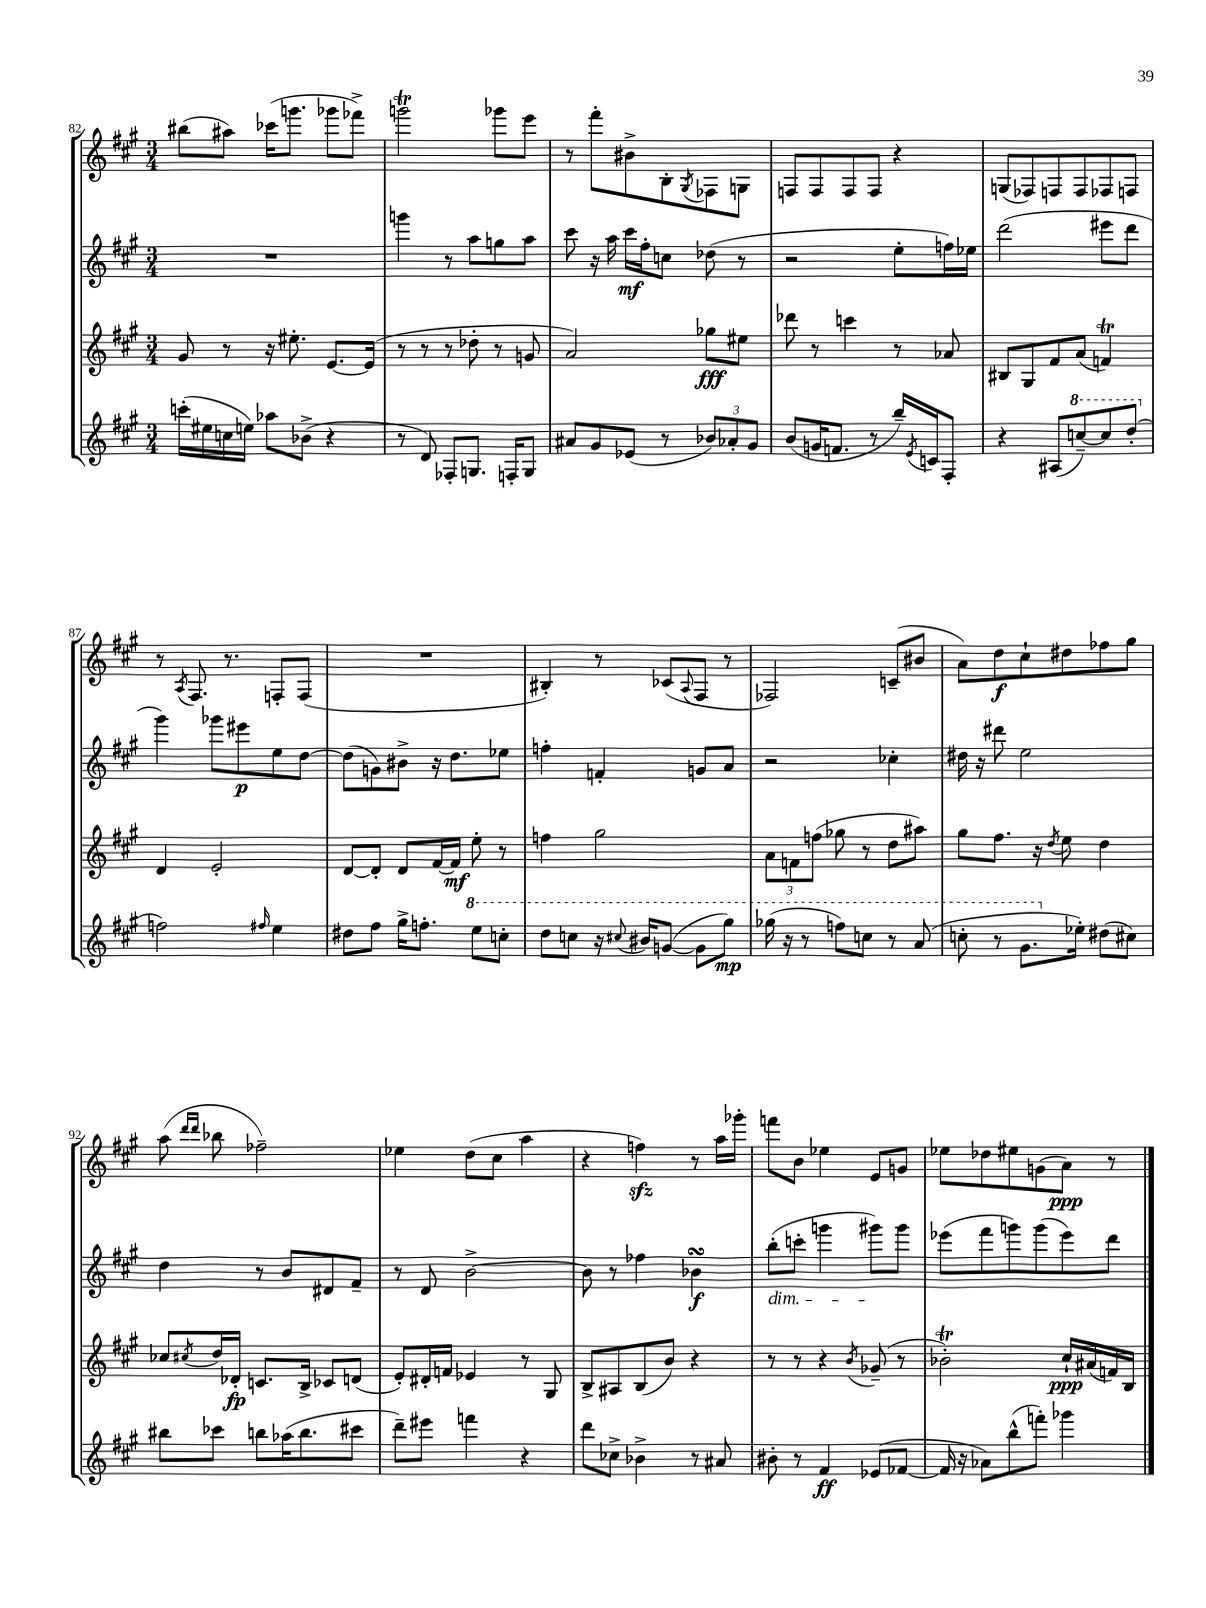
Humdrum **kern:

**kern	**dynam	**kern	**dynam	**kern	**dynam	**kern	**dynam
*part4	*part4	*part3	*part3	*part2	*part2	*part1	*part1
*staff4	*staff4	*staff3	*staff3	*staff2	*staff2	*staff1	*staff1
*clefG2	*	*clefG2	*	*clefG2	*	*clefG2	*
*k[f#c#g#]	*	*k[f#c#g#]	*	*k[f#c#g#]	*	*k[f#c#g#]	*
*M3/4	*	*M3/4	*	*M3/4	*	*M3/4	*
=82	=82	=82	=82	=82	=82	=82	=82
(16cccn'\LL	.	8g#/	.	2.r	.	(8bb#X\L	.
16ee#X\	.	.	.	.	.	.	.
16ccn\	.	8r	.	.	.	8aa#X\J)	.
16een\JJ)	.	.	.	.	.	.	.
8aa-X\L	.	16r	.	.	.	(16ccc-X\KL	.
.	.	8.ee#X'\	.	.	.	8.gggn\J	.
(8b-X^\J	.	.	.	.	.	.	.
4r	.	[8.e/L	.	.	.	8ggg-X\L	.
.	.	.	.	.	.	8fff-X^\J)	.
.	.	(16e/Jk]	.	.	.	.	.
=83	=83	=83	=83	=83	=83	=83	=83
8r	.	8r	.	4gggn\	.	2gggnT\	.
8d/)	.	8r	.	.	.	.	.
8F-X'/L	.	8r	.	8r	.	.	.
8.Gn/J	.	8dd-X'\	.	8aa\L	.	.	.
.	.	8r	.	8ggn\	.	8ggg-X\L	.
16Fn'/KL	.	.	.	.	.	.	.
8G/J	.	8gn/	.	8aa\J	.	8eee\J	.
=84	=84	=84	=84	=84	=84	=84	=84
8a#X/L	.	2a/)	.	8ccc#\	.	8r	.
8g#/	.	.	.	16r	.	8fff#'\L	.
.	.	.	.	16aa\	.	.	.
(8e-X/J	.	.	.	16ccc#\LL	mf	8b#X^\	.
.	.	.	.	16ff#'\J	.	.	.
8r	.	.	.	8ccn\J	.	8B'\	.
.	.	.	.	.	.	8qG#/	.
12b-X/L)	.	8gg-X\L	fff	(8dd-X\	.	8F-X\	.
12a-X'/	.	.	.	.	.	.	.
.	.	8ee#X\J	.	8r	.	8Gn\J	.
12g#/J	.	.	.	.	.	.	.
=85	=85	=85	=85	=85	=85	=85	=85
(8b/L	.	8ddd-X\	.	2r	.	8Fn/L	.
16gn/K	.	8r	.	.	.	8F/	.
8.fn/J	.	.	.	.	.	.	.
.	.	4cccn\	.	.	.	8F/	.
8r	.	.	.	.	.	8F/J	.
16bb~/LL)	.	8r	.	8ee'\L	.	4r	.
8qe/	.	.	.	.	.	.	.
16cn/J	.	.	.	.	.	.	.
8F#'/J	.	8a-X/	.	16ffn\L)	.	.	.
.	.	.	.	16ee-X\JJ	.	.	.
=86	=86	=86	=86	=86	=86	=86	=86
4r	.	8B#X/L	.	(2ddd\	.	(8Gn/L	.
.	.	8G#/	.	.	.	8F-X/)	.
(8A#X/L	.	8f#/	.	.	.	8Fn/	.
*8va	*	*	*	*	*	*	*
[8cccn~/)	.	(8a/J	.	.	.	8F/	.
8ccc/]	.	4fnT/)	.	8eee#X\L	.	8F-X/	.
(8ddd'/J	.	.	.	8ddd\J	.	8Fn/J	.
!!LO:LB:g=z
=87	=87	=87	=87	=87	=87	=87	=87
*X8va	*	*	*	*	*	*	*
2ffn\)	.	4d/	.	4ggg#\)	.	8r	.
.	.	.	.	.	.	8qA/	.
.	.	.	.	.	.	8.F#/	.
.	.	2e'/	.	8ggg-X\L	.	.	.
.	.	.	.	.	.	8.r	.
.	.	.	.	8eee#X\	p	.	.
16qqff#X/	.	.	.	.	.	.	.
4ee\	.	.	.	8ee\	.	8Fn'/L	.
.	.	.	.	[8dd\J	.	(8F/J	.
=88	=88	=88	=88	=88	=88	=88	=88
8dd#X\L	.	[8d/L	.	(8dd\L]	.	2.r	.
8ff#\J	.	8d'/J]	.	8gn\)	.	.	.
16gg#^\KL	.	8d/L	.	8b#X^\J	.	.	.
8.ffn'\J	.	.	.	.	.	.	.
.	.	[16f#/L	.	16r	.	.	.
.	.	16f#/JJ]	mf	8.dd\L	.	.	.
*8va	*	*	*	*	*	*	*
8eee\L	.	8ee'\	.	.	.	.	.
8cccn'\J	.	8r	.	8ee-X\J	.	.	.
=89	=89	=89	=89	=89	=89	=89	=89
8ddd\L	.	4ffn\	.	4ffn'\	.	4B#X'/)	.
8cccn\J	.	.	.	.	.	.	.
16r	.	2gg#\	.	4fn'/	.	8r	.
8qqccc#X/	.	.	.	.	.	.	.
16bb#X/KL	.	.	.	.	.	.	.
([8ggn/J	.	.	.	.	.	(8c-X/L	.
.	.	.	.	.	.	8qqA/	.
8gg\L]	.	.	.	8gn/L	.	8F#/J	.
8ggg#\J)	mp	.	.	8a/J	.	8r	.
=90	=90	=90	=90	=90	=90	=90	=90
(16ggg-X\	.	12a\L	.	2r	.	2F-X/)	.
16r	.	.	.	.	.	.	.
.	.	12fn\	.	.	.	.	.
8r	.	.	.	.	.	.	.
.	.	(12ffn\J	.	.	.	.	.
8fffn\L)	.	8gg-X\	.	.	.	.	.
8cccn\J	.	8r	.	.	.	.	.
8r	.	8dd\L	.	4cc-X'\	.	(8cn~/L	.
(8aa/	.	8aa#X\J)	.	.	.	8b#X/J	.
=91	=91	=91	=91	=91	=91	=91	=91
8cccn'\	.	8gg#\L	.	16dd#X\	.	8a\L)	.
.	.	.	.	16r	.	.	.
8r	.	8.ff#\J	.	8ddd#X\	.	8dd\	f
8.gg#\L	.	.	.	2ee\	.	8cc#`\	.
.	.	16r	.	.	.	.	.
.	.	8qdd/	.	.	.	.	.
.	.	8ee\	.	.	.	8dd#X\	.
*X8va	*	*	*	*	*	*	*
16ee-X'\Jk)	.	.	.	.	.	.	.
(8dd#X\L	.	4dd\	.	.	.	8ff-X\	.
8cc#X\J)	.	.	.	.	.	8gg#\J	.
!!LO:LB:g=z
=92	=92	=92	=92	=92	=92	=92	=92
8bb#X\L	.	8cc-X/L	.	4dd\	.	(8aa\	.
.	.	.	.	.	.	16qqddd/LL	.
.	.	8qcc#X/	.	.	.	16qqddd/JJ	.
8ccc-X\J	.	16dd/L	.	.	.	8bb-X\	.
.	.	16d-X'/JJ	fp	.	.	.	.
8bbn\L	.	8.cn/L	.	8r	.	2ff-X~\)	.
(16aa-X\K	.	.	.	8b/L	.	.	.
8.bb\	.	16B^/Jk	.	.	.	.	.
.	.	8c-X/L	.	8d#X/	.	.	.
8ccc#X\J	.	(8dn/J	.	8f#~/J	.	.	.
=93	=93	=93	=93	=93	=93	=93	=93
8ddd~\L)	.	8e'/L)	.	8r	.	4ee-X\	.
8eee#X\J	.	16d#X'/L	.	8d/	.	.	.
.	.	16fn/JJ	.	.	.	.	.
4fffn\	.	4e-X/	.	[2b^\	.	(8dd\L	.
.	.	.	.	.	.	8cc#\J	.
4r	.	8r	.	.	.	4aa\	.
.	.	8G#/	.	.	.	.	.
=94	=94	=94	=94	=94	=94	=94	=94
8ddd\L	.	8B^/L	.	8b\]	.	4r	.
8cc-X^\J	.	8A#X/	.	8r	.	.	.
4b-X^\	.	(8B/	.	4ff-X\	.	4ffnzz\)	.
.	.	8b/J)	.	.	.	.	.
8r	.	4r	.	4b-XsSSs\	f	8r	.
8a#X/	.	.	.	.	.	16aa\LL	.
.	.	.	.	.	.	16ggg-X'\JJ	.
=95	=95	=95	=95	=95	=95	=95	=95
!	!	!	!	!LO:TX:b:i:t=dim.	!	!	!
8b#X'\	.	8r	.	(8bb'\L	.	8fffn\L	.
8r	.	8r	.	8cccn'\J	.	8b\J	.
4f#/	ff	4r	.	4gggn\	.	4ee-X\	.
.	.	8qb/	.	.	.	.	.
(8e-X/L	.	(8g-X~/	.	8ggg#X\L)	.	8e/L	.
[8f-X/J	.	8r	.	8ggg#\J	.	8gn/J	.
=96	=96	=96	=96	=96	=96	=96	=96
16f-/]	.	2b-XT'\)	.	(8eee-X\L	.	8ee-X\L	.
16r	.	.	.	.	.	.	.
8a-X\L)	.	.	.	8fff#\	.	8dd-X\	.
(8bb^^\	.	.	.	8gggn\)	.	8ee#X\	.
8fffn'\J)	.	.	.	(8ggg\	.	(8gn\	.
4ggg-X\	.	16cc#`/LL	ppp	8eee-\)	.	8a\J)	ppp
.	.	(16a#X/	.	.	.	.	.
.	.	16fn/)	.	8ddd\J	.	8r	.
.	.	16B/JJ	.	.	.	.	.
==	==	==	==	==	==	==	==
*-	*-	*-	*-	*-	*-	*-	*-
